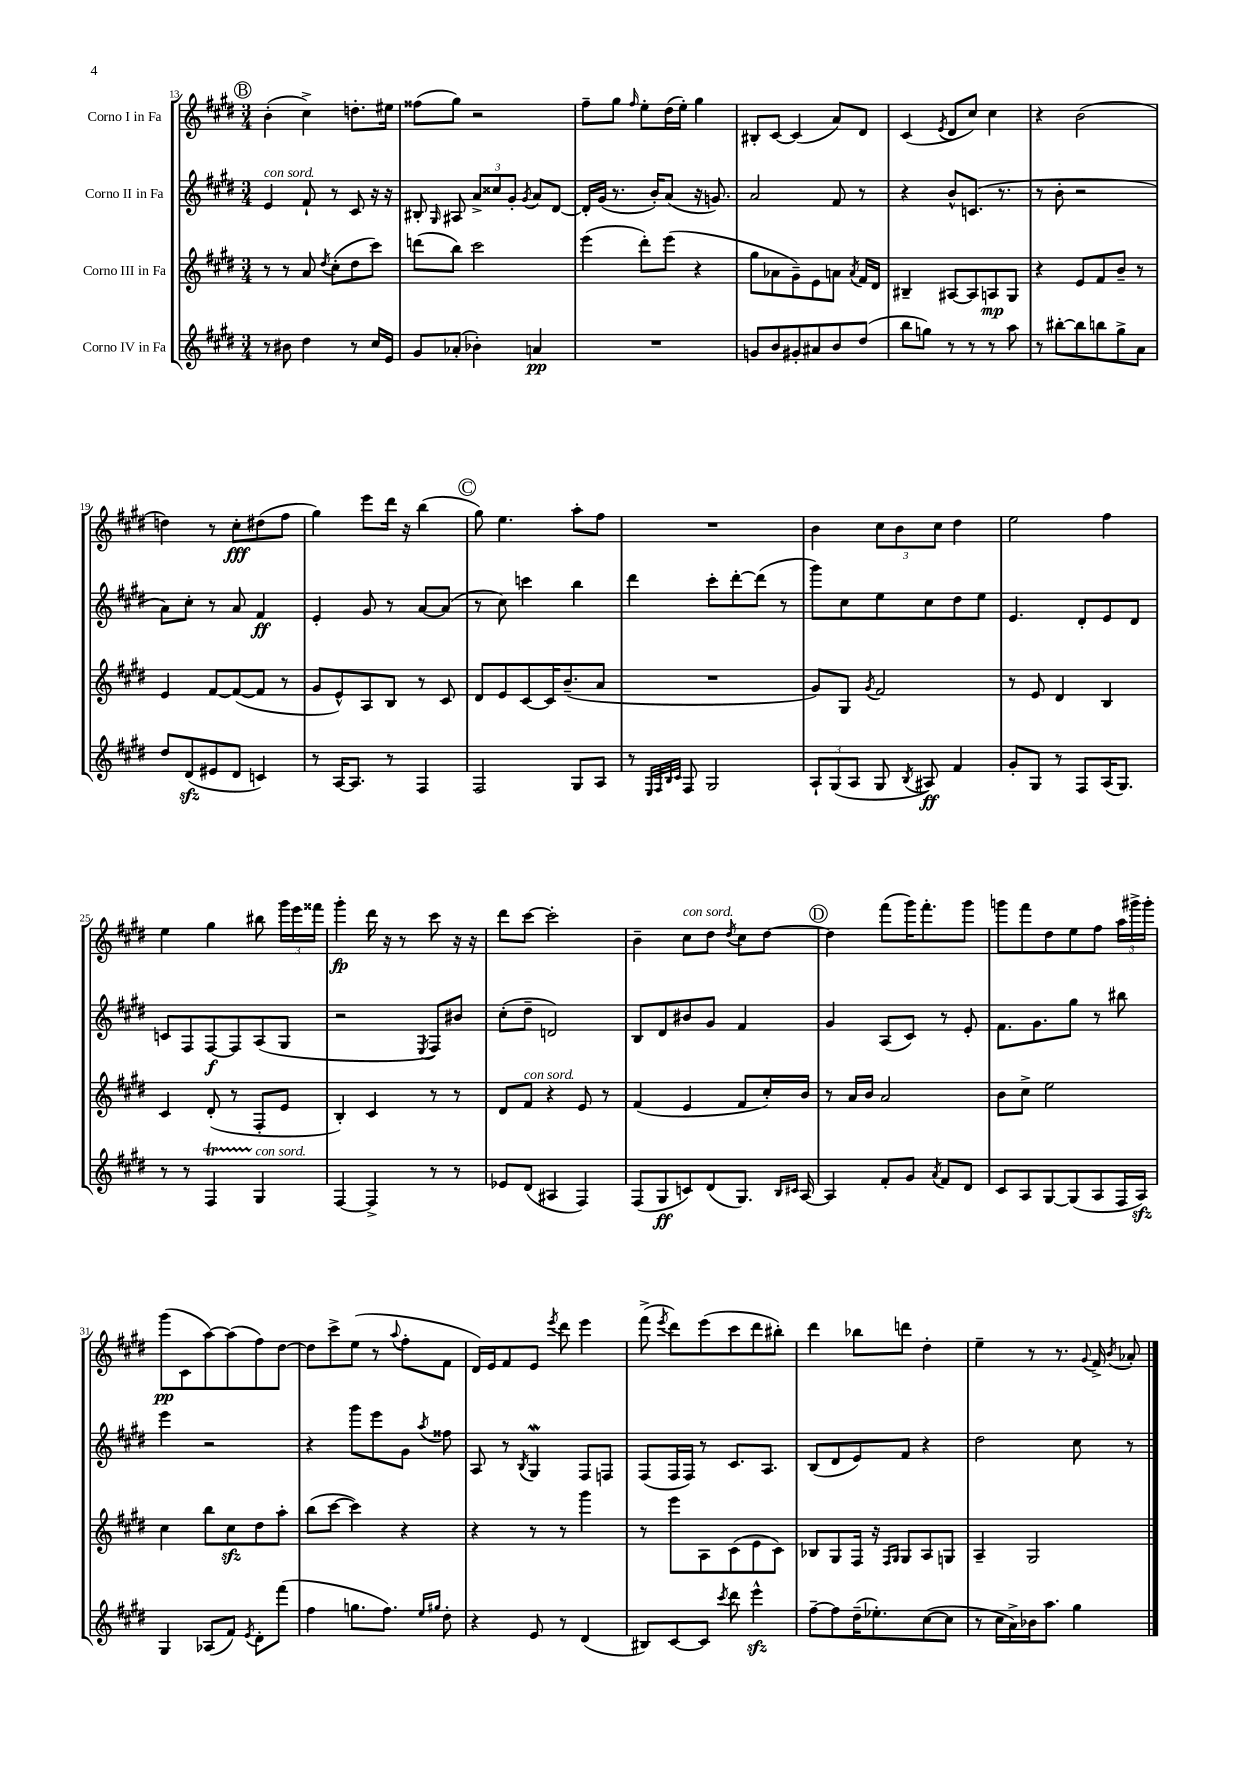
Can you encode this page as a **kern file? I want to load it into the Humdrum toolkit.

**kern	**dynam	**kern	**dynam	**kern	**dynam	**kern	**dynam
*part4	*part4	*part3	*part3	*part2	*part2	*part1	*part1
*staff4	*staff4	*staff3	*staff3	*staff2	*staff2	*staff1	*staff1
*I"Corno IV in Fa	*	*I"Corno III in Fa	*	*I"Corno II in Fa	*	*I"Corno I in Fa	*
*clefG2	*	*clefG2	*	*clefG2	*	*clefG2	*
*k[f#c#g#d#]	*	*k[f#c#g#d#]	*	*k[f#c#g#d#]	*	*k[f#c#g#d#]	*
*M3/4	*	*M3/4	*	*M3/4	*	*M3/4	*
!!LO:REH:place=s1:t=B
=13	=13	=13	=13	=13	=13	=13	=13
!	!	!	!	!LO:TX:a:i:t=con sord.	!	!	!
8r	.	8r	.	4e/	.	(4b'\	.
8b#X\	.	8r	.	.	.	.	.
4dd#\	.	8a/	.	8f#`/	.	4cc#^\)	.
.	.	8qdd#/	.	.	.	.	.
.	.	(8cc#'\L	.	8r	.	.	.
8r	.	8dd#\	.	8c#/	.	8.ddn'\L	.
16cc#/LL	.	8ccc#\J)	.	16r	.	.	.
16e/JJ	.	.	.	16r	.	16ee#X\Jk	.
=14	=14	=14	=14	=14	=14	=14	=14
8g#/L	.	(8dddn\L	.	8B#X'/	.	(8ff##X\L	.
.	.	.	.	16qqG#/	.	.	.
(8a-X'/J	.	8bb\J)	.	8A#X/	.	8gg#\J)	.
4b-X'\)	.	2ccc#\	.	12a^/L	.	2r	.
.	.	.	.	12cc##X/	.	.	.
.	.	.	.	12g#'/J	.	.	.
.	.	.	.	8qg#/	.	.	.
4an/	pp	.	.	8a/L	.	.	.
.	.	.	.	[8d#/J	.	.	.
=15	=15	=15	=15	=15	=15	=15	=15
2.r	.	(4eee\	.	16d#'/LL]	.	8ff#~\L	.
.	.	.	.	(16g#/JJ	.	.	.
.	.	.	.	8.r	.	8gg#\J	.
.	.	.	.	.	.	16qqff#/	.
.	.	8ddd#'\L)	.	.	.	8ee'\L	.
.	.	.	.	16b'/KL)	.	.	.
.	.	(8eee\J	.	(8a/J	.	(16dd#\L	.
.	.	.	.	.	.	16ee'\JJ)	.
.	.	4r	.	16r	.	4gg#\	.
.	.	.	.	8.gn/)	.	.	.
=16	=16	=16	=16	=16	=16	=16	=16
8gn/L	.	8gg#\L	.	2a/	.	8B#X'/L	.
8b/	.	8a-X\	.	.	.	[8c#/J	.
8g#X'/	.	8g#~\)	.	.	.	(4c#/]	.
8a#X/	.	8e\	.	.	.	.	.
8b/	.	8an\J	.	8f#/	.	8a/L)	.
.	.	8qa/	.	.	.	.	.
(8dd#/J	.	16f#/LL	.	8r	.	8d#/J	.
.	.	16d#/JJ	.	.	.	.	.
=17	=17	=17	=17	=17	=17	=17	=17
8bb\L	.	4B#X~/	.	4r	.	(4c#/	.
8ggn\J)	.	.	.	.	.	.	.
.	.	.	.	.	.	8qe/	.
8r	.	[8A#X/L	.	8b^^/L	.	8d#/L	.
8r	.	8A#/]	.	(8.cn/J	.	8cc#/J)	.
8r	.	8An/	mp	.	.	4cc#\	.
.	.	.	.	8.r	.	.	.
8aa\	.	8G#/J	.	.	.	.	.
=18	=18	=18	=18	=18	=18	=18	=18
8r	.	4r	.	8r	.	4r	.
[8bb#X'\L	.	.	.	8b'\	.	.	.
8bb#\]	.	8e/L	.	2r	.	(2b\	.
8bbn\	.	8f#/	.	.	.	.	.
8gg#^\	.	8b~/J	.	.	.	.	.
8a\J	.	8r	.	.	.	.	.
!!LO:LB:g=z
=19	=19	=19	=19	=19	=19	=19	=19
8dd#/L	.	4e/	.	8a\L)	.	4ddn\)	.
(8d#zz/	.	.	.	8cc#'\J	.	.	.
8e#X/	.	[8f#/L	.	8r	.	8r	.
8d#/J	.	(8f#/_	.	8a/	.	8cc#'\L	fff
4cn/)	.	8f#/J]	.	4f#/	ff	(8dd#X\	.
.	.	8r	.	.	.	8ff#\J	.
=20	=20	=20	=20	=20	=20	=20	=20
8r	.	8g#/L	.	4e'/	.	4gg#\)	.
[16A/KL	.	8e^^/)	.	.	.	.	.
8.A/J]	.	.	.	.	.	.	.
.	.	8A/	.	8g#/	.	8eee\L	.
8r	.	8B/J	.	8r	.	16ddd#\Jk	.
.	.	.	.	.	.	16r	.
4F#/	.	8r	.	[8a/L	.	(4bb\	.
.	.	8c#/	.	(8a/J]	.	.	.
!!LO:REH:place=s1:t=C
=21	=21	=21	=21	=21	=21	=21	=21
2F#/	.	8d#/L	.	8r	.	8gg#\)	.
.	.	8e/	.	8cc#\)	.	4.ee\	.
.	.	[8c#/	.	4cccn\	.	.	.
.	.	16c#/K]	.	.	.	.	.
.	.	(8.b~/	.	.	.	.	.
8G#/L	.	.	.	4bb\	.	8aa'\L	.
8A/J	.	8a/J	.	.	.	8ff#\J	.
=22	=22	=22	=22	=22	=22	=22	=22
8r	.	2.r	.	4ddd#\	.	2.r	.
32qqE/LLL	.	.	.	.	.	.	.
32qqF#/	.	.	.	.	.	.	.
32qqB/	.	.	.	.	.	.	.
32qqc#/JJJ	.	.	.	.	.	.	.
8F#/	.	.	.	.	.	.	.
2G#/	.	.	.	8ccc#'\L	.	.	.
.	.	.	.	[8ddd#'\	.	.	.
.	.	.	.	(8ddd#\J]	.	.	.
.	.	.	.	8r	.	.	.
=23	=23	=23	=23	=23	=23	=23	=23
12A`/L	.	8g#/L)	.	8ggg#\L)	.	4b\	.
(12G#/	.	.	.	.	.	.	.
.	.	8G#/J	.	8cc#\	.	.	.
12A/J	.	.	.	.	.	.	.
.	.	8qg#/	.	.	.	.	.
8G#/	.	2f#/	.	8ee\	.	12cc#\L	.
.	.	.	.	.	.	12b\	.
8qB/	.	.	.	.	.	.	.
8A#X/)	ff	.	.	8cc#\	.	.	.
.	.	.	.	.	.	12cc#\J	.
4f#/	.	.	.	8dd#\	.	4dd#\	.
.	.	.	.	8ee\J	.	.	.
=24	=24	=24	=24	=24	=24	=24	=24
8g#'/L	.	8r	.	4.e/	.	2ee\	.
8G#/J	.	8e/	.	.	.	.	.
8r	.	4d#/	.	.	.	.	.
8F#/L	.	.	.	8d#'/L	.	.	.
(16A/K	.	4B/	.	8e/	.	4ff#\	.
8.G#/J)	.	.	.	.	.	.	.
.	.	.	.	8d#/J	.	.	.
!!LO:LB:g=z
=25	=25	=25	=25	=25	=25	=25	=25
8r	.	4c#/	.	8cn/L	.	4ee\	.
8r	.	.	.	8F#/	.	.	.
4F#T/	.	(8d#'/	.	[8F#/	f	4gg#\	.
.	.	8r	.	8F#/]	.	.	.
!LO:TX:a:i:t=con sord.	!	!	!	!	!	!	!
4G#/	.	8F#'/L	.	(8A/	.	8bb#X\	.
.	.	8e/J	.	8G#/J	.	24ggg#\LL	.
.	.	.	.	.	.	24eee\	.
.	.	.	.	.	.	24fff##X\JJ	.
=26	=26	=26	=26	=26	=26	=26	=26
[4F#/	.	4B'/)	.	2r	.	4ggg#'\	fp
4F#^/]	.	4c#/	.	.	.	16ddd#\	.
.	.	.	.	.	.	16r	.
.	.	.	.	.	.	8r	.
.	.	.	.	8qE/	.	.	.
8r	.	8r	.	8F#/L)	.	8ccc#\	.
8r	.	8r	.	8b#X/J	.	16r	.
.	.	.	.	.	.	16r	.
=27	=27	=27	=27	=27	=27	=27	=27
8e-X/L	.	8d#/L	.	(8cc#'\L	.	8ddd#\L	.
!	!	!LO:TX:a:i:t=con sord.	!	!	!	!	!
(8d#/J	.	8f#/J	.	8dd#~\J	.	[8ccc#\J	.
4A#X/	.	4r	.	2dn/)	.	2ccc#'\]	.
4F#/)	.	8e/	.	.	.	.	.
.	.	8r	.	.	.	.	.
=28	=28	=28	=28	=28	=28	=28	=28
(8F#/L	.	(4f#/	.	8B/L	.	4b~\	.
8G#/	ff	.	.	8d#/	.	.	.
!	!	!	!	!	!	!LO:TX:a:i:t=con sord.	!
8cn/)	.	4e/	.	8b#X/	.	8cc#\L	.
(8d#/	.	.	.	8g#/J	.	8dd#\J	.
.	.	.	.	.	.	8qdd#/	.
8.G#/J)	.	8f#/L	.	4f#/	.	8cc#\L	.
.	.	16cc#'/L)	.	.	.	[8dd#\J	.
16qqB/LL	.	.	.	.	.	.	.
16qqc#X/JJ	.	.	.	.	.	.	.
[16A/	.	16b/JJ	.	.	.	.	.
!!LO:REH:place=s1:t=D
=29	=29	=29	=29	=29	=29	=29	=29
4A/]	.	8r	.	4g#/	.	4dd#\]	.
.	.	16a/LL	.	.	.	.	.
.	.	16b/JJ	.	.	.	.	.
8f#'/L	.	2a/	.	(8A/L	.	(8fff#\L	.
8g#/J	.	.	.	8c#/J)	.	16ggg#\K)	.
.	.	.	.	.	.	8.fff#'\	.
8qa/	.	.	.	.	.	.	.
8f#/L	.	.	.	8r	.	.	.
8d#/J	.	.	.	8e'/	.	8ggg#\J	.
=30	=30	=30	=30	=30	=30	=30	=30
8c#/L	.	8b\L	.	8.f#\L	.	8gggn\L	.
8A/	.	8cc#^\J	.	.	.	8fff#\	.
.	.	.	.	8.g#\	.	.	.
[8G#/	.	2ee\	.	.	.	8dd#\	.
(8G#/]	.	.	.	8gg#\J	.	8ee\	.
8A/	.	.	.	8r	.	8ff#\J	.
16F#/L	.	.	.	8bb#X\	.	24aa\LL	.
.	.	.	.	.	.	24ggg#X^\	.
16Azz/JJ)	.	.	.	.	.	.	.
.	.	.	.	.	.	24ggg#'\JJ	.
!!LO:LB:g=z
=31	=31	=31	=31	=31	=31	=31	=31
4G#/	.	4cc#\	.	4eee\	.	(8ggg#\L	pp
.	.	.	.	.	.	8c#\	.
(8A-X/L	.	8bb\L	.	2r	.	[8aa\)	.
8f#/J)	.	8cc#zz\	.	.	.	(8aa\]	.
8qe/	.	.	.	.	.	.	.
8d#'\L	.	8dd#\	.	.	.	8ff#\)	.
(8fff#\J	.	8aa'\J	.	.	.	[8dd#\J	.
=32	=32	=32	=32	=32	=32	=32	=32
4ff#\	.	(8bb\L	.	4r	.	8dd#\L]	.
.	.	[8ccc#\J	.	.	.	8ccc#^\	.
8.ggn\L	.	4ccc#\])	.	8ggg#\L	.	(8ee\J	.
.	.	.	.	8eee\	.	8r	.
8.ff#\J)	.	.	.	.	.	.	.
.	.	.	.	.	.	8qqaa/	.
.	.	4r	.	8g#\J	.	8ff#'\L	.
16qqee/LL	.	.	.	.	.	.	.
16qqgg#X/JJ	.	.	.	8qaa/	.	.	.
8dd#'\	.	.	.	8ff##X\	.	8f#\J	.
=33	=33	=33	=33	=33	=33	=33	=33
4r	.	4r	.	8A/	.	16d#/LL)	.
.	.	.	.	.	.	16e/J	.
.	.	.	.	8r	.	8f#/	.
.	.	.	.	8qB/	.	.	.
8e/	.	8r	.	4G#W/	.	8e/J	.
.	.	.	.	.	.	8qeee/	.
8r	.	8r	.	.	.	8ddd#\	.
(4d#/	.	4ggg#\	.	8F#/L	.	4eee\	.
.	.	.	.	8Fn/J	.	.	.
=34	=34	=34	=34	=34	=34	=34	=34
8B#X/L)	.	8r	.	(8F#/L	.	(8fff#^\	.
.	.	.	.	.	.	8qeee/	.
[8c#/	.	8eee\L	.	16F#/L	.	8ddd#\L)	.
.	.	.	.	16F#/JJ)	.	.	.
8c#/J]	.	8A\	.	8r	.	(8eee\	.
8qccc#/	.	.	.	.	.	.	.
8ddd#\	.	(8c#\	.	8.c#/L	.	8ccc#\	.
4eeezz^^\	.	8e\	.	.	.	8ddd#\	.
.	.	.	.	8.A/J	.	.	.
.	.	8c#\J)	.	.	.	8bb#X'\J)	.
=35	=35	=35	=35	=35	=35	=35	=35
[8ff#~\L	.	8B-X/L	.	(8B/L	.	4ddd#\	.
8ff#\]	.	8G#/	.	8d#/	.	.	.
(16dd#~\K	.	16F#/Jk	.	8e/)	.	8bb-X\L	.
8.ee-X'\)	.	16r	.	.	.	.	.
.	.	16qqF#/LL	.	.	.	.	.
.	.	16qqG#/JJ	.	.	.	.	.
.	.	8G#/L	.	8f#/J	.	8dddn\J	.
([8cc#\	.	8A/	.	4r	.	4dd#'\	.
8cc#\J]	.	8Gn/J	.	.	.	.	.
=36	=36	=36	=36	=36	=36	=36	=36
8r	.	4A~/	.	2dd#\	.	4ee~\	.
16cc#\LL	.	.	.	.	.	.	.
16a^\)	.	.	.	.	.	.	.
16b-X\J	.	2G#/	.	.	.	8r	.
8.aa\J	.	.	.	.	.	.	.
.	.	.	.	.	.	8.r	.
4gg#\	.	.	.	8cc#\	.	.	.
.	.	.	.	.	.	8qqg#/	.
.	.	.	.	.	.	16f#^/	.
.	.	.	.	.	.	8qb/	.
.	.	.	.	8r	.	8a-X'/	.
==	==	==	==	==	==	==	==
*-	*-	*-	*-	*-	*-	*-	*-
